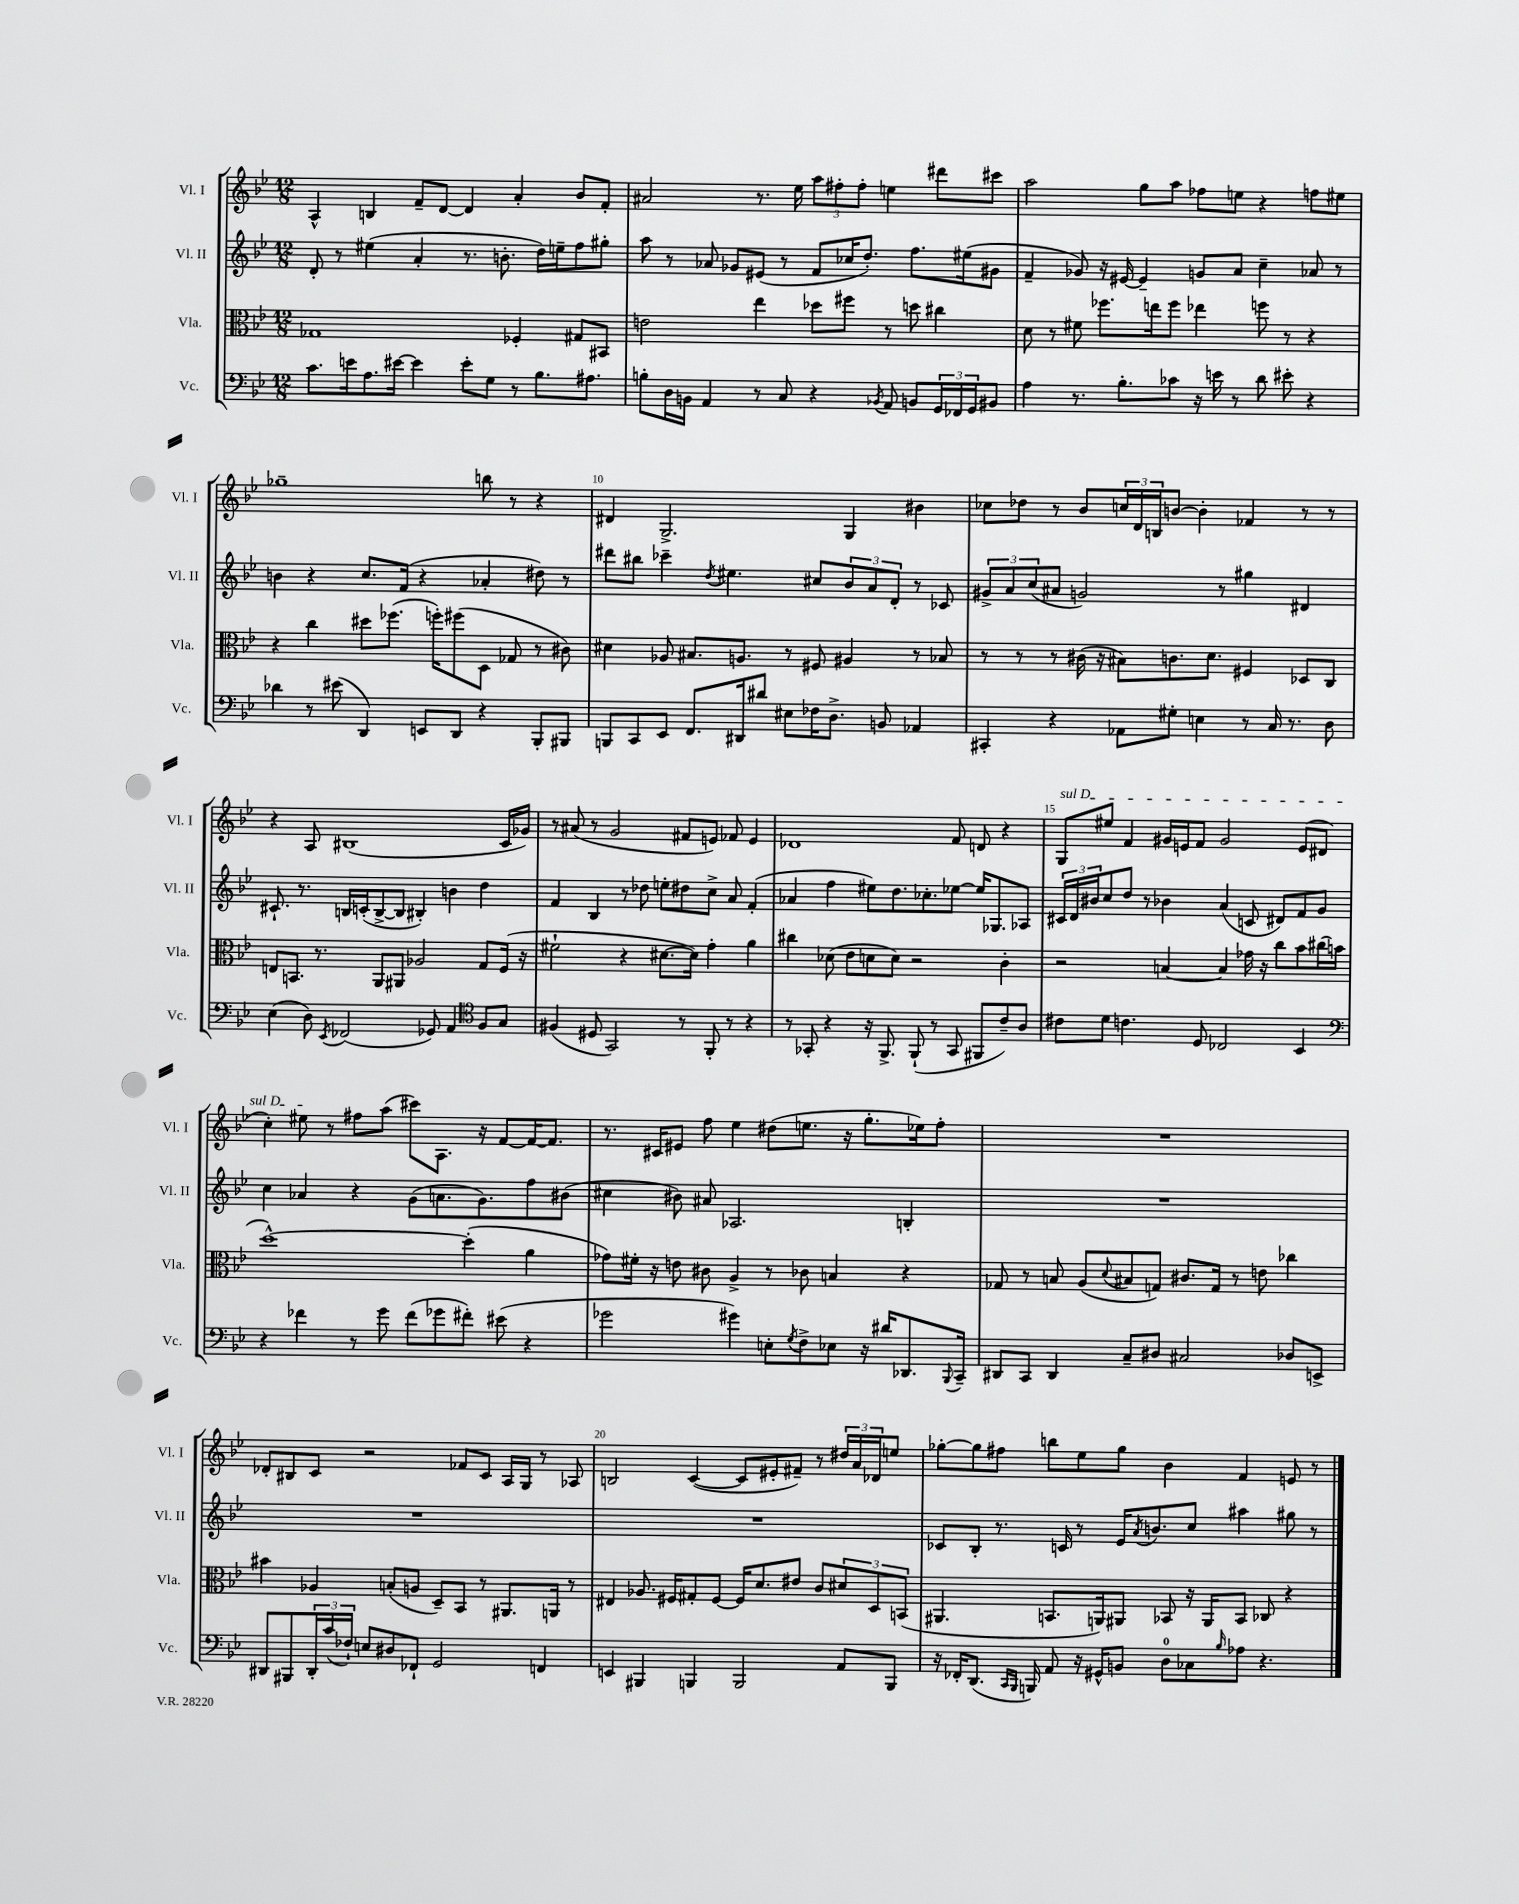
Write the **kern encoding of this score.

**kern	**kern	**kern	**kern
*part4	*part3	*part2	*part1
*staff4	*staff3	*staff2	*staff1
*I"Vc.	*I"Vla.	*I"Vl. II	*I"Vl. I
*I'Vc.	*I'Vla.	*I'Vl. II	*I'Vl. I
*clefF4	*clefC3	*clefG2	*clefG2
*k[b-e-]	*k[b-e-]	*k[b-e-]	*k[b-e-]
*M12/8	*M12/8	*M12/8	*M12/8
=6	=6	=6	=6
8.c\L	1G-X	8d'/	4A^^/
.	.	8r	.
16en\k	.	.	.
8.A\	.	(4ee#X\	4Bn/
[16e#X\Jk	.	.	.
4e#\]	.	4a'/	8f~/L
.	.	.	[8d/J
8e#'\L	.	8.r	4d/]
8G\J	.	.	.
.	.	8.bn'\	.
8r	4F-X'/	.	4a'/
8.B-\L	.	16dd\LL)	.
.	.	16een~\J	.
.	8G#X/L	8ff\	8b-/L
8.A#X\J	.	.	.
.	8BB#X/J	8gg#X'\J	8f'/J
=7	=7	=7	=7
8Bn'\L	2en\	8aa\	2a#X/
16D\L	.	8r	.
16BBn\JJ	.	.	.
4AA/	.	8a-X/	.
.	.	8g-X/L	.
8r	4ee-\	(8e#X/J	8.r
8C/	.	8r	.
.	.	.	16ee-\
4r	8dd-X\L	8f/L	12aa\L
.	.	.	12ff#X'\
.	8ff#X\J	16cc-X/K	.
.	.	.	12ff#'\J
.	.	8.dd'/J)	.
8qBB-X/	.	.	.
8AA/	8r	.	4een\
8BBn/L	8ddn\	8.ff\L	.
24GG/L	4cc#X\	.	8ddd#X\L
24FF-X/	.	.	.
.	.	(16ee#X\k	.
24GG/J	.	.	.
8BB#X/J	.	8g#X\J	8ccc#X\J
=8	=8	=8	=8
4A\	8d\	4f~/	2aa\
.	8r	.	.
8.r	8f#X\	8g-X/)	.
.	8.ff-X\L	16r	.
8.B-'\L	.	[16e#X/	.
.	.	4e#~/]	8gg\L
.	16een\k	.	.
8c-X\J	8ff-\J	.	8aa\J
16r	4ee-X\	8gn/L	8ff-X\L
16en\	.	.	.
8r	.	8a/J	8een\J
8d\	8ffn\	4cc~\	4r
8e#X'\	8r	.	.
4r	4r	8a-X/	8ffn\L
.	.	8r	8ee#X\J
!!LO:LB:g=z
=9	=9	=9	=9
4d-X\	4r	4bn\	1gg-X~
8r	4cc\	4r	.
(8e#X\	.	.	.
4DD/)	8dd#X\L	8.cc/L	.
.	(8.ff-X\J	.	.
.	.	(16f/Jk	.
8EEn/L	.	4r	.
.	16ffn'\KL)	.	.
8DD/J	(8ff#X\	.	.
4r	8D\J	4a-X'/	8bbn\
.	8G-X/	.	8r
8BBB-'/L	8r	8dd#X\)	4r
8BBB#X/J	8c#X\)	8r	.
=10	=10	=10	=10
8BBBn/L	4d#X\	8ddd#X\L	4d#X/
8CC/	.	8bb#X\J	.
8EE-/J	8A-X/	4ccc-X~\	2.G^/
8.FF/L	8.B#X/L	.	.
.	.	8qdd/	.
.	.	4.ee#X\	.
16DD#X/k	8.An/J	.	.
8d#X/J	.	.	.
8E#X\L	8r	.	.
16F-X\K	8F#X/	8cc#X/L	.
8.D^\J	.	.	.
.	4A#X/	12b-/	4G/
.	.	12a/	.
8BBn/	.	.	.
.	.	12d'/J	.
4AA-X/	8r	8r	4b#X\
.	8B-X/	8c-X/	.
=11	=11	=11	=11
4CC#X'/	8r	12g#X^/L	8cc-X\L
.	.	12a/	.
.	8r	.	8dd-X\J
.	.	(12cc/	.
4r	8r	8a#X/J	8r
.	(16c#X\	2gn/)	8b-/L
.	16r	.	.
8AA-X\L	8B#X\L)	.	24ccn/L
.	.	.	24d/
.	.	.	24Bn/J
8G#X'\J	8.cn\	.	[8bn/J
4En\	.	.	4b'\]
.	8.d\J	.	.
.	.	8r	.
8r	4F#X/	4gg#X\	4f-X/
16C/	.	.	.
8.r	.	.	.
.	8D-X/L	4d#X/	8r
8D\	8C/J	.	8r
!!LO:LB:g=z
=12	=12	=12	=12
(4E-\	8En/L	8.c#X`/	4r
.	8.BBn/J	.	.
.	.	8.r	.
8D\)	.	.	8A/
.	8.r	.	.
8qEE-/	.	.	.
(2FF-X/	.	16Bn/LL	(1B#X
.	.	(16cn'/J	.
.	8AA/L	[8B^/	.
.	8AA#X/J	8B/J]	.
.	2A-X/	4B#X'/)	.
8GG-X/)	.	.	.
4AA/	.	4bn\	.
*clefC4	*	*	*
8F/L	8G/L	4dd\	.
8G/J	(16F/Jk	.	16c/LL
.	16r	.	16g-X/JJ)
=13	=13	=13	=13
(4F#X/	2f#X`\	4f/	8r
.	.	.	(8a#X/
8D#X/	.	4B-/	8r
2GG/)	.	.	2g/
.	4r	8r	.
.	.	8dd-X\	.
.	[8.d#X\L	8een'\L	.
8r	.	8dd#X\	8f#X/L
.	16d#\Jk])	.	.
8FF'/	4g'\	8cc^\J	8en/J)
8r	.	8a/	8f-X/
4r	4a\	(4f'/	4e/
=14	=14	=14	=14
8r	4cc#X\	4a-X/	1d-X
8GG-X'/	.	.	.
4r	(8d-X\	4ff\	.
.	8e-\L	.	.
16r	8dn\	8ee#X\L)	.
8.FF^/	.	.	.
.	8d\J)	8.dd\	.
(8FF`/	2r	.	.
.	.	8.cc-X'\	.
8r	.	.	.
8GG-/	.	[8ee-X\J	8f/
8FF#X/L	.	16ee-/KL]	8dn/
.	.	8.G-X/	.
8c~/)	4c'\	.	4r
8A/J	.	8A-X/J	.
=15	=15	=15	=15
!	!	!	!LO:TX:a:i:t=sul D
8c#X\L	2r	24c#X/LL	8G/L
.	.	24d/	.
.	.	24b#X/J	.
8d\J	.	8cc/	8ee#X/J
4.cn\	.	8dd/J	4f/
.	.	8r	.
.	[4Bn/	4b-X\	16g#X/LL
.	.	.	16en/J
8D/	.	.	8f/J
2C-X/	4B/]	(4a/	2g#/
.	16g-X\	8cn/	.
.	16r	.	.
.	8cc\L	8d#X/L)	.
4BB-/	8b-\	8f/	(8e/L
.	(16cc#X\L	8g/J	8d#X/J
.	16bn\JJ	.	.
!!LO:LB:g=z
=16	=16	=16	=16
*clefF4	*	*	*
4r	[1dd^^)	4cc\	4cc'\)
4f-X\	.	4a-X/	8ee#X\
.	.	.	8r
8r	.	4r	8ff#X\L
8g\	.	.	(8aa\J
(8f-\L	.	(8g\L	8ccc#X\L)
8g-X\	.	8.an\	8.A\J
8f#X'\J)	(4dd'\]	.	.
.	.	8.g\)	16r
(8e#X\	.	.	[8f/L
4r	4a\	8ff\	16f/K_
.	.	.	8.f/J]
.	.	(8b#X\J	.
=17	=17	=17	=17
2g-X\	8g-X\L)	4cc#X\	8.r
.	16f#X'\Jk	.	.
.	16r	.	16c#X/KL
.	8en\	8b#X\)	8e#X/J
.	8c#X\	8a#X/	8ff\
4g#X\)	4A^/	2.A-X/	4ee-\
8En'\L	8r	.	(8dd#X\L
8qG/	.	.	.
8F^\	8c-X\	.	8.een\J
8E-X\J	4Bn/	.	.
.	.	.	16r
16r	.	.	8.gg'\L
16d#X/KL	.	.	.
8.DD-X/	4r	4Bn'/	.
.	.	.	16ee-X\k)
.	.	.	8ff'\J
8qqBBB-/	.	.	.
16CC~/Jk	.	.	.
=18	=18	=18	=18
8DD#X/L	8G-X/	1.r	1.r
8CC/J	8r	.	.
4DD#/	8Bn/	.	.
.	(8A/L	.	.
.	8qqd/	.	.
8C~/L	8B#X/	.	.
8D#X/J	8Gn/J)	.	.
2C#X/	8.c#X/L	.	.
.	16G/Jk	.	.
.	8r	.	.
.	8en\	.	.
8D-X/L	4cc-X\	.	.
8EEn^/J	.	.	.
!!LO:LB:g=z
=19	=19	=19	=19
8DD#X/L	4b#X\	1.r	8d-X'/L
8BBB#X/	.	.	8B#X/
24DD#'/L	4A-X/	.	8c/J
(24c/	.	.	.
24F-X`/JJ)	.	.	.
8En/L	.	.	2r
8D#X/	(8Bn'/L	.	.
8FF-X`/J	8An/J	.	.
2GG/	8D~/L)	.	.
.	8BB-/J	.	8f-X/L
.	8r	.	8c/J
.	8.AA#X/L	.	16A/LL
.	.	.	16G/JJ
4FFn/	.	.	8r
.	16AAn/Jk	.	.
.	8r	.	8A-X/
=20	=20	=20	=20
4EEn/	4E#X/	1.r	2Bn/
4BBB#X/	8.A-X/	.	.
.	16F#X/KL	.	.
4BBBn/	8G#X'/	.	([4c/
.	[8F#/J	.	.
2BBB/	16F#/KL]	.	8c/L]
.	8.d/	.	.
.	.	.	8e#X'/
.	8e#X/J	.	8f#X~/J)
.	8c/L	.	8r
8AA/L	12d#X/	.	24dd#X/LL
.	.	.	24a/
.	12D/	.	24d-X/J
8BBB/J	.	.	8een/J
.	(12BBn/J	.	.
=21	=21	=21	=21
16r	4.AA#X/	8c-X/L	[8gg-X'\L
16FF-X'/KL	.	.	.
(8.DD/J	.	8B-'/J	8gg-\]
.	.	8.r	8ff#X\J
16qqCC/LL	.	.	.
16qqBBB-/JJ	.	.	.
16BBBn/)	.	.	.
8AA/	8.BBn/L	.	8bbn\L
.	.	16cn/	.
16r	.	8r	8ee-\
16GG#X^^/KL	16AAn/k)	.	.
8BBn/J	8AA#X/J	16e-/KL	8gg-\J
.	.	8qa/	.
.	.	8.bn/	.
8D\L	8BB-X/	.	4b-\
8C-X\	16r	8cc/J	.
.	16AA#/KL	.	.
16qqB-/	.	.	.
8A-X\J	8BB-/J	4aa#X\	4f/
4.r	8C-X/	.	.
.	4r	8gg#X\	8en/
.	.	8r	8r
==	==	==	==
*-	*-	*-	*-
